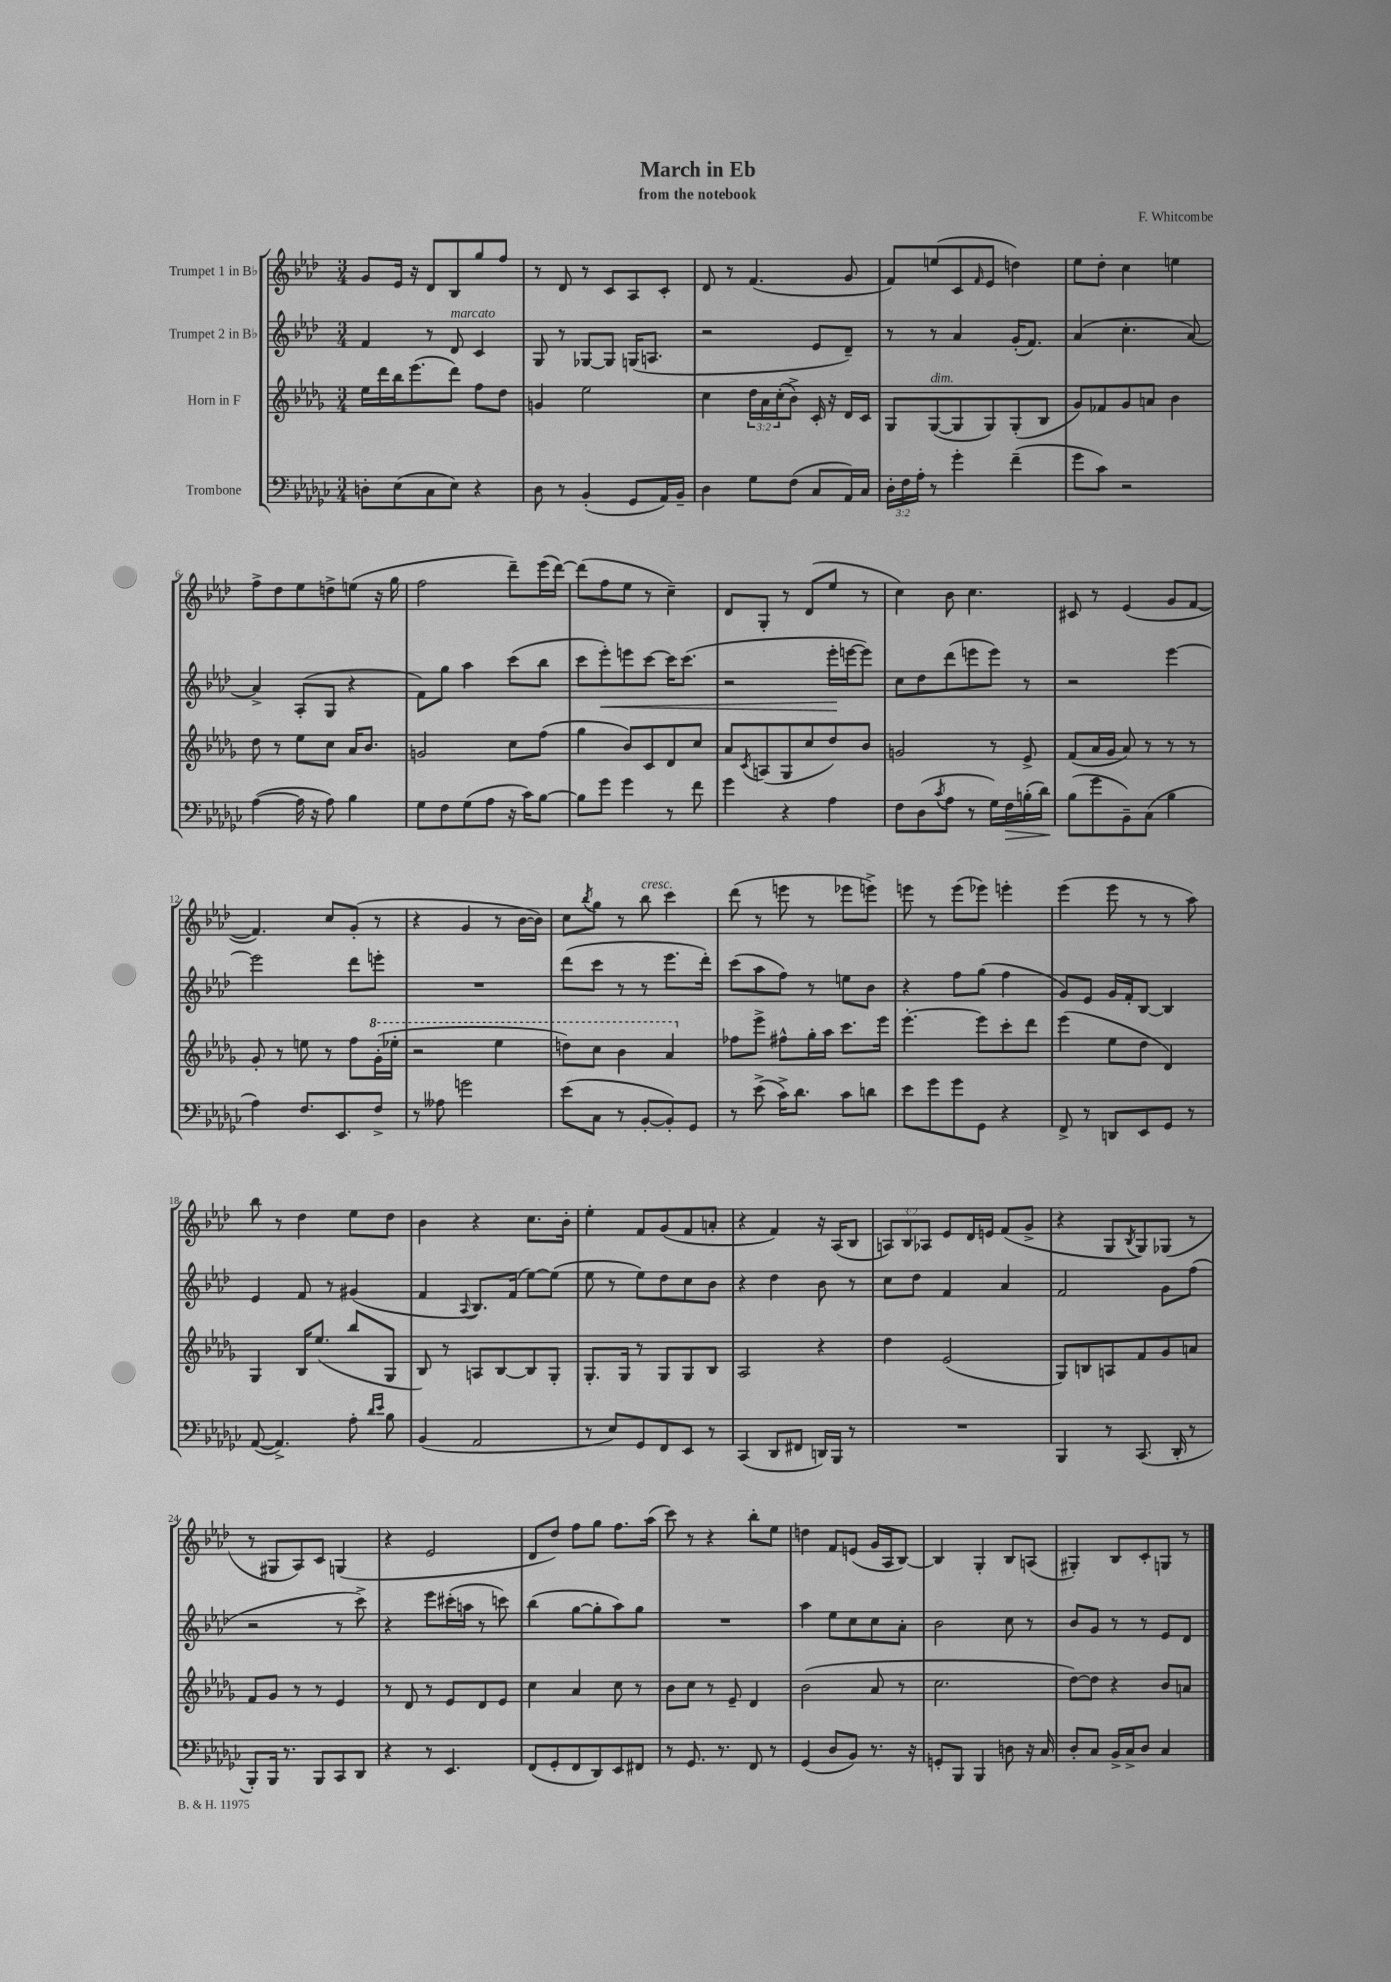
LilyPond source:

\header { title = "March in Eb" composer = "F. Whitcombe" subtitle = "from the notebook" }
<<
\new StaffGroup <<
\new Staff = "s0" \with { instrumentName = "Trumpet 1 in Bb" } {
    \clef treble \key aes \major \numericTimeSignature \time 3/4 \override Staff.TupletNumber.text = #tuplet-number::calc-fraction-text
    g'8 ees'16 r16 des'8 bes8 g''8 f''8 |
    r8 des'8 r8 c'8 aes8 c'8-. |
    des'8 r8 f'4.( g'8 |
    f'8) e''8( c'8 \grace { f'16 } ees'8 d''4) |
    ees''8 des''8-. c''4 e''4 |
    f''8-> des''8 ees''8 d''8-> e''8( r16 g''16 |
    f''2 des'''8--) ees'''16( des'''16~) |
    des'''8( f''8 ees''8 r8 c''4--) |
    des'8 g8-. r8 des'8( ees''8 r8 |
    c''4) bes'8 c''4. |
    cis'8 r8 ees'4( g'8 f'8~ |
    f'4.) c''8 g'8-.( r8 |
    r4 g'4 r8 bes'16~ bes'16) |
    c''8 \acciaccatura { bes''8 } g''8 r8 bes''8^\markup { \italic "cresc." } c'''4 |
    des'''8( r8 e'''8 r8 ees'''8 e'''8->) |
    e'''8 r8 e'''8( ees'''8) e'''4-. |
    ees'''4( ees'''8 r8 r8 aes''8) |
    bes''8 r8 des''4 ees''8 des''8 |
    bes'4 r4 c''8. bes'16-. |
    ees''4-. f'8 g'8( f'8 a'8-. |
    r4 f'4) r16 aes16( bes8 |
    \tuplet 3/2 { a8) bes8 aes8 } ees'8 des'16 e'16 f'8( g'8-> |
    r4 g8 \acciaccatura { bes8 } g8) ges8( r8 |
    r8 gis8 aes8) c'8 g4( |
    r4 ees'2 |
    des'8 des''8) f''8 g''8 f''8. aes''16( |
    c'''8) r8 r4 bes''8-. ees''8 |
    d''4 f'8 e'8( g'16 aes16 bes8~) |
    bes4 g4-. bes8 a8( |
    gis4-.) bes8 c'8-. g8 r8 \bar "|." |
}
\new Staff = "s1" \with { instrumentName = "Trumpet 2 in Bb" } {
    \clef treble \key aes \major \numericTimeSignature \time 3/4
    f'4 r8 des'8^\markup { \italic "marcato" } c'4 |
    g8 r8 ges8~ ges8 g16( a8. |
    r2 ees'8 des'8--) |
    r8 r8 aes'4 g'16-.( f'8.) |
    aes'4( c''4.-. aes'8~) |
    aes'4-> aes8-.( g8 r4 |
    f'8) g''8 aes''4 c'''8( bes''8 |
    c'''8 ees'''8-.\<) e'''8 c'''8~ c'''16 c'''8.( |
    r2 ees'''16-.\! e'''16~ e'''8) |
    c''8 des''8 des'''8( e'''8 e'''8) r8 |
    r2 ees'''4~ |
    ees'''2 des'''8 e'''8-. |
    R2. |
    des'''8( c'''8 r8 r8 ees'''8. des'''16-.) |
    c'''8( aes''8 f''8) r8 e''8 bes'8 |
    r4 f''8 g''8( f''4 |
    g'8) ees'8 g'16 f'16-. bes8~ bes4 |
    ees'4 f'8 r8 gis'4( |
    f'4 \appoggiatura { aes8 } bes8.) f'16( ees''8~) ees''8( |
    ees''8 r8 ees''8) des''8 c''8 bes'8 |
    r4 des''4 bes'8 r8 |
    c''8 des''8 f'4 aes'4 |
    f'2 g'8 f''8( |
    r2 r8 c'''8->) |
    r4 ees'''8 cis'''16-.( a''16 r8 c'''8) |
    bes''4( g''8~ g''8-. aes''8) g''8 |
    R2. |
    aes''4 ees''8 c''8 c''8 aes'8-. |
    bes'2 c''8 r8 |
    bes'8 g'8 r8 r8 ees'8 des'8 \bar "|." |
}
\new Staff = "s2" \with { instrumentName = "Horn in F" } {
    \clef treble \key des \major \numericTimeSignature \time 3/4 \override Staff.TupletNumber.text = #tuplet-number::calc-fraction-text
    ees''16 des'''16 bes''16 ees'''8.( des'''8) f''8 des''8 |
    g'4 ees''2 |
    c''4 \tuplet 3/2 { des''16 aes'16 c''16-.( } bes'8->) c'16-. r16 des'16 c'16 |
    ges8 ges8~^\markup { \italic "dim." }( ges8 ges8) ges8-.( bes8 |
    ges'8) fes'8 ges'8 a'8 bes'4 |
    des''8 r8 ees''8 c''8 aes'16 bes'8. |
    g'2 c''8 f''8( |
    ges''4 bes'8) c'8 des'8 c''8 |
    aes'8 \acciaccatura { c'8 } a8( ges8 c''8 des''8) bes'8 |
    g'2 r8 ees'8-> |
    f'8( aes'16 ges'16 aes'8) r8 r8 r8 |
    ges'8-. r8 e''8 r8 f''8 \ottava #1 ges''16-.( ees'''!16-. |
    r2 ees'''4 |
    d'''8) c'''8 bes''4 aes''4 \ottava #0 |
    fes''8 ees'''8-> fis''8-^ ges''16-. aes''16 c'''8. ees'''16 |
    ees'''4.~-. ees'''8 c'''8-. des'''8 |
    ees'''4( ees''8 des''8 des'4) |
    ges4 bes16 ees''8.( bes''8 ges8 |
    bes8) r8 a8 bes8~ bes8 ges8-. |
    ges8.-. ges16 r8 ges8 ges8 bes8 |
    aes2 r4 |
    des''4 ees'2( |
    ges8) b8 a8 f'8 ges'8 a'8 |
    f'8 ges'8 r8 r8 ees'4 |
    r8 des'8 r8 ees'8 des'8 ees'8 |
    c''4 aes'4 c''8 r8 |
    bes'8 c''8 r8 ees'8-- des'4 |
    bes'2( aes'8 r8 |
    c''2. |
    des''8~) des''8 r4 bes'8 a'8 \bar "|." |
}
\new Staff = "s3" \with { instrumentName = "Trombone" } {
    \clef bass \key ges \major \numericTimeSignature \time 3/4 \override Staff.TupletNumber.text = #tuplet-number::calc-fraction-text
    d8-. ees8( ces8 ees8) r4 |
    des8 r8 bes,4-.( ges,8 aes,16) bes,16-- |
    des4 ges8 f8( ces8 aes,16) ces16 |
    \tuplet 3/2 { des16-. f16 aes16-. } r8 ges'4-. f'4--( |
    ges'8 ces'8) r2 |
    aes4~( aes16 r16 aes8) bes4 |
    ges8 f8 ges8( aes8 r16 ces'16) bes8~ |
    bes8 ges'8 ges'4 r8 f'8 |
    ges'4 r4 aes4 |
    f8 des8( \acciaccatura { ces'8 } aes8 r8 ges16) f16\> b16-.( des'16) |
    bes8\!( ges'8 bes,8--) ces8( bes4 |
    aes4) f8. ees,8. f8-> |
    r8 aeses8 g'2 |
    ees'8( ces8 r8 bes,8~-. bes,8-.) ges,8 |
    r8 ees'8->( ces'16->) des'8. ces'8 d'8 |
    ees'8 ges'8 ges'8 ges,8 r4 |
    f,8-> r8 d,8 ees,8 ges,8 r8 |
    aes,8~( aes,4.->) aes8-. \grace { des'16 ees'16 } bes8 |
    bes,4( aes,2 |
    r8 ees8) ges,8 f,8 ees,8 r8 |
    ces,4( des,8 fis,8 d,16) bes,,16 r8 |
    R2. |
    bes,,4 r8 ces,8.( des,16-. r8 |
    bes,,8-.) bes,,16 r8. bes,,8 ces,8 des,8 |
    r4 r8 ees,4. |
    f,8( ges,8-. f,8 des,8) ees,8 fis,8 |
    r8 ges,8. r8. f,8 r8 |
    ges,4( des8 bes,8) r8. r16 |
    g,8-. bes,,8 bes,,4 d8 r16 ces16 |
    des8-. ces8 bes,16-> ces16-> des8 ces4 \bar "|." |
}
>>
>>
